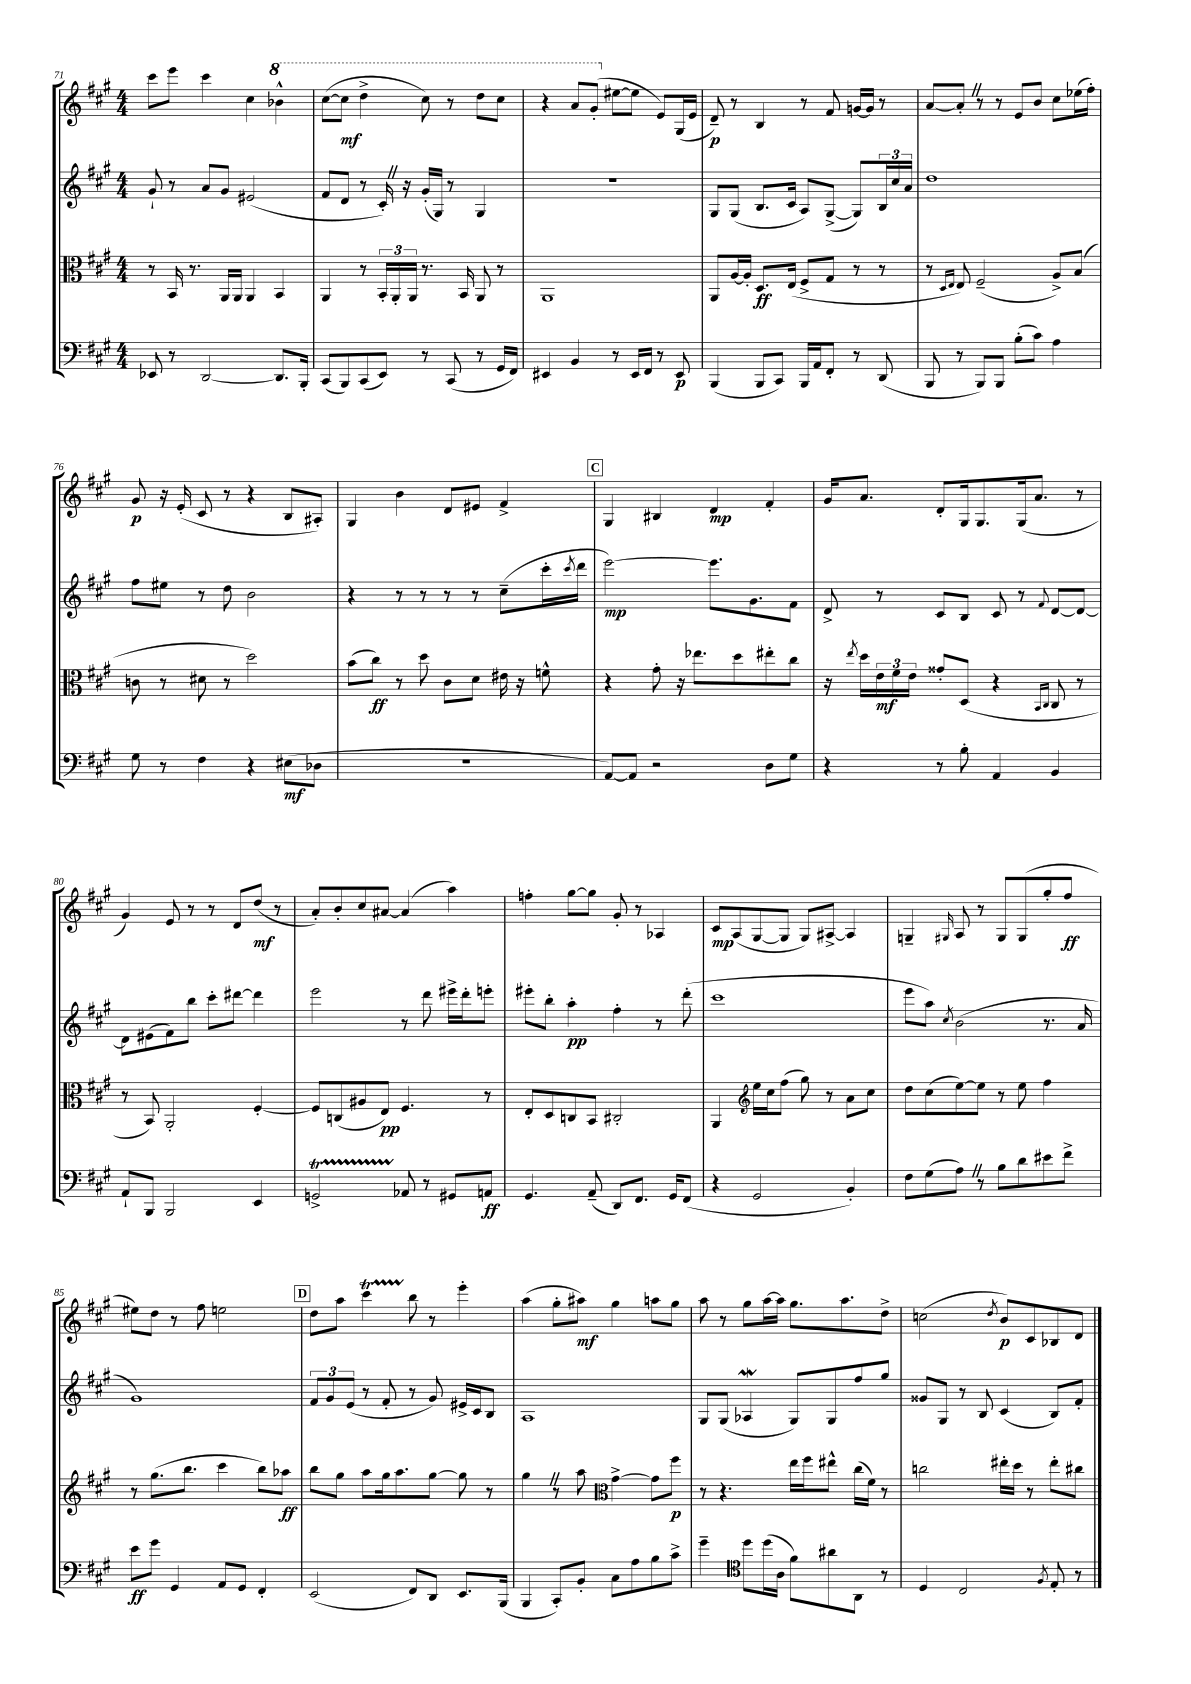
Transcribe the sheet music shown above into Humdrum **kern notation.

**kern	**kern	**kern	**kern
*staff4	*staff3	*staff2	*staff1
*clefF4	*clefC3	*clefG2	*clefG2
*k[f#c#g#]	*k[f#c#g#]	*k[f#c#g#]	*k[f#c#g#]
*M4/4	*M4/4	*M4/4	*M4/4
8EE-	8r	8g#`	8ccc#
8r	16BB	8r	8eee
.	8.r	.	.
[2DD	.	8a	4ccc#
.	16AA	8g#	.
.	16AA	.	.
.	4AA	(2e#	4cc#
8.DD]	4BB	.	4bb-^^
16BBB'	.	.	.
=	=	=	=
(8CC#	4AA	8f#	([8ccc#
8BBB)	.	8d	8ccc#]
(8CC#	8r	8r	4ddd^
8EE)	24BB'	16c#')	.
.	24AA'	.	.
.	.	16r	.
.	24AA	.	.
8r	8.r	(16g#'	8ccc#)
.	.	16G#)	.
(8CC#	.	8r	8r
.	16BB	.	.
8r	8AA	4G#	8ddd
16GG#	8r	.	8ccc#
16FF#)	.	.	.
=	=	=	=
4EE#	1AA	1r	4r
4BB	.	.	8aa
.	.	.	(8gg#'
8r	.	.	[8ee#
16EE#	.	.	8ee#]
16FF#	.	.	.
8r	.	.	8e)
8EE#	.	.	(16G#
.	.	.	16e
=	=	=	=
(4BBB	8AA	8G#	8d~)
.	[16A	(8G#	8r
.	16A']	.	.
8BBB	8.D	8.B	4B
8CC#)	.	.	.
.	(16E	16c#	.
16BBB	8F#^	8A)	8r
16AA	.	.	.
8FF#'	8G#	([8G#^	8f#
8r	8r	8G#])	[16g
.	.	.	16g]
(8DD	8r	24B	8r
.	.	24cc#	.
.	.	24a	.
=	=	=	=
8BBB	8r	1dd	[8a
.	16qqD	.	.
.	16qqE	.	.
8r	8E)	.	8a']
8BBB)	(2F#~	.	8r
8BBB	.	.	8r
(8B'	.	.	8e
8c#)	.	.	8b
4A	8A^)	.	8cc#
.	(8B	.	(16ee-
.	.	.	16ff#')
=	=	=	=
8G#	8c	8ff#	8g#
8r	8r	8ee#	16r
.	.	.	(16e'
4F#	8d#	8r	8c#
.	8r	8dd	8r
4r	2dd)	2b	4r
(8E#	.	.	8B
8D-	.	.	8A#')
=	=	=	=
1r	(8b	4r	4G#
.	8cc#)	.	.
.	8r	8r	4b
.	8dd	8r	.
.	8c#	8r	8d
.	8d	8r	8e#
.	16e#	(8cc#~	4f#^
.	16r	.	.
.	8f^^	16ccc#'	.
.	.	8qccc#	.
.	.	16ddd	.
=	=	=	=
[8AA)	4r	[2eee)	4G#
8AA]	.	.	.
2r	8g#'	.	4B#
.	16r	.	.
.	8.ee-	.	.
.	.	8.eee]	4d
.	8dd	.	.
.	.	8.g#	.
8D	8ee#'	.	4f#'
8G#	8cc#	8f#	.
=	=	=	=
4r	16r	8d^	16g#
.	8qee	.	.
.	16dd	.	8.a
.	24e	8r	.
.	24f#	.	.
.	24e	.	.
8r	8g##'	8c#	8d'
8B'	(8D	8B	16G#
.	.	.	8.G#
4AA	4r	8c#	.
.	.	8r	(16G#
.	.	.	8.a
.	16qqBB	.	.
.	16qqC#	8qqf#	.
4BB	8C#	[8d	.
.	8r	8d_	8r
=	=	=	=
8AA`	8r	8d]	4g#)
8BBB	8BB)	(8e#	.
2BBB	2AA'	8f#)	8e
.	.	8bb	8r
.	.	8ccc#'	8r
.	.	[8ddd#	8d
4EE	[4F#'	4ddd#]	(8dd
.	.	.	8r
=	=	=	=
2GG^	8F#]	2eee	8a')
.	(8C	.	8b'
.	8A#	.	8cc#
.	8E)	.	[8a#
8AA-	4.F#	8r	(4a#]
8r	.	8ddd	.
8GG#	.	16eee#^	4aa)
.	.	16ddd'	.
8AA	8r	8eee'	.
=	=	=	=
4.GG#	8E'	8eee#'	4ff'
.	8D	8bb'	.
.	8C	4aa'	[8gg#
(8AA~	8BB	.	8gg#]
8DD)	2C#'	4ff#'	8g#'
8.FF#	.	.	8r
.	.	8r	4A-
16GG#	.	.	.
(8FF#	.	(8ddd'	.
=	=	=	=
4r	4AA	1ccc#	8c#
.	.	.	(8A
*	*clefG2	*	*
2GG#	16ee	.	[8G#
.	16cc#	.	.
.	(8ff#	.	8G#]
.	8gg#)	.	8G#)
.	8r	.	[8A#^
4BB')	8a	.	4A#]
.	8cc#	.	.
=	=	=	=
8F#	8dd	8eee	4G~
(8G#	(8cc#	8aa)	.
.	.	8qcc#	16qqG#
8A)	[8ee)	(2b	8A
8r	8ee]	.	8r
8B	8r	.	8G#
8d	8ee	.	(8G#
8e#	4ff#	8.r	8gg#'
8f#^	.	.	8ff#
.	.	16a	.
=	=	=	=
8e	8r	1g#)	8ee#)
8g#	(8.gg#	.	8dd
4GG#	.	.	8r
.	8.bb	.	.
.	.	.	8ff#
8AA	4ccc#	.	2ee
8GG#	.	.	.
4FF#'	8bb)	.	.
.	8aa-	.	.
=	=	=	=
(2EE	8bb	12f#	8dd
.	.	12g#	.
.	8gg#	.	8aa
.	.	(12e	.
.	8aa	8r	4ccc#
.	16gg#	8f#'	.
.	8.aa	.	.
8FF#)	.	8r	8bb
8DD	[8gg#	8g#)	8r
8.EE	8gg#]	16e#^	4eee'
.	.	16c#	.
.	8r	8B	.
(16BBB	.	.	.
=	=	=	=
4BBB	4gg#	1A	(4aa
8CC#')	8r	.	8gg#'
8BB'	8aa	.	8aa#)
*	*clefC3	*	*
8C#	[4g#^	.	4gg#
8A	.	.	.
8B	8g#]	.	8aa
8c#^	8ff#	.	8gg#
=	=	=	=
4g#~	8r	8G#	8aa
.	4.r	(8G#	8r
*clefC4	*	*	*
8dd	.	4A-	8gg#
(16dd	.	.	[16aa
16A	.	.	16aa]
8f#)	16ee	8G#)	8.gg#
.	16ff#	.	.
8a#	8ee#^^	8G#	.
.	.	.	8.aa
8AA	(16cc#	8ff#	.
.	16f#)	.	.
8r	8r	8gg#	8dd^
=	=	=	=
4D	2cc	8g##	(2cc
.	.	8G#	.
2C#	.	8r	.
.	.	8B	.
.	.	.	8qdd
.	16ee#'	(4c#	8b)
.	16dd	.	.
.	8r	.	8c#
8qF#	.	.	.
8E'	8ee#'	8B)	8B-
8r	8cc#	8f#'	8d
==	==	==	==
*-	*-	*-	*-
